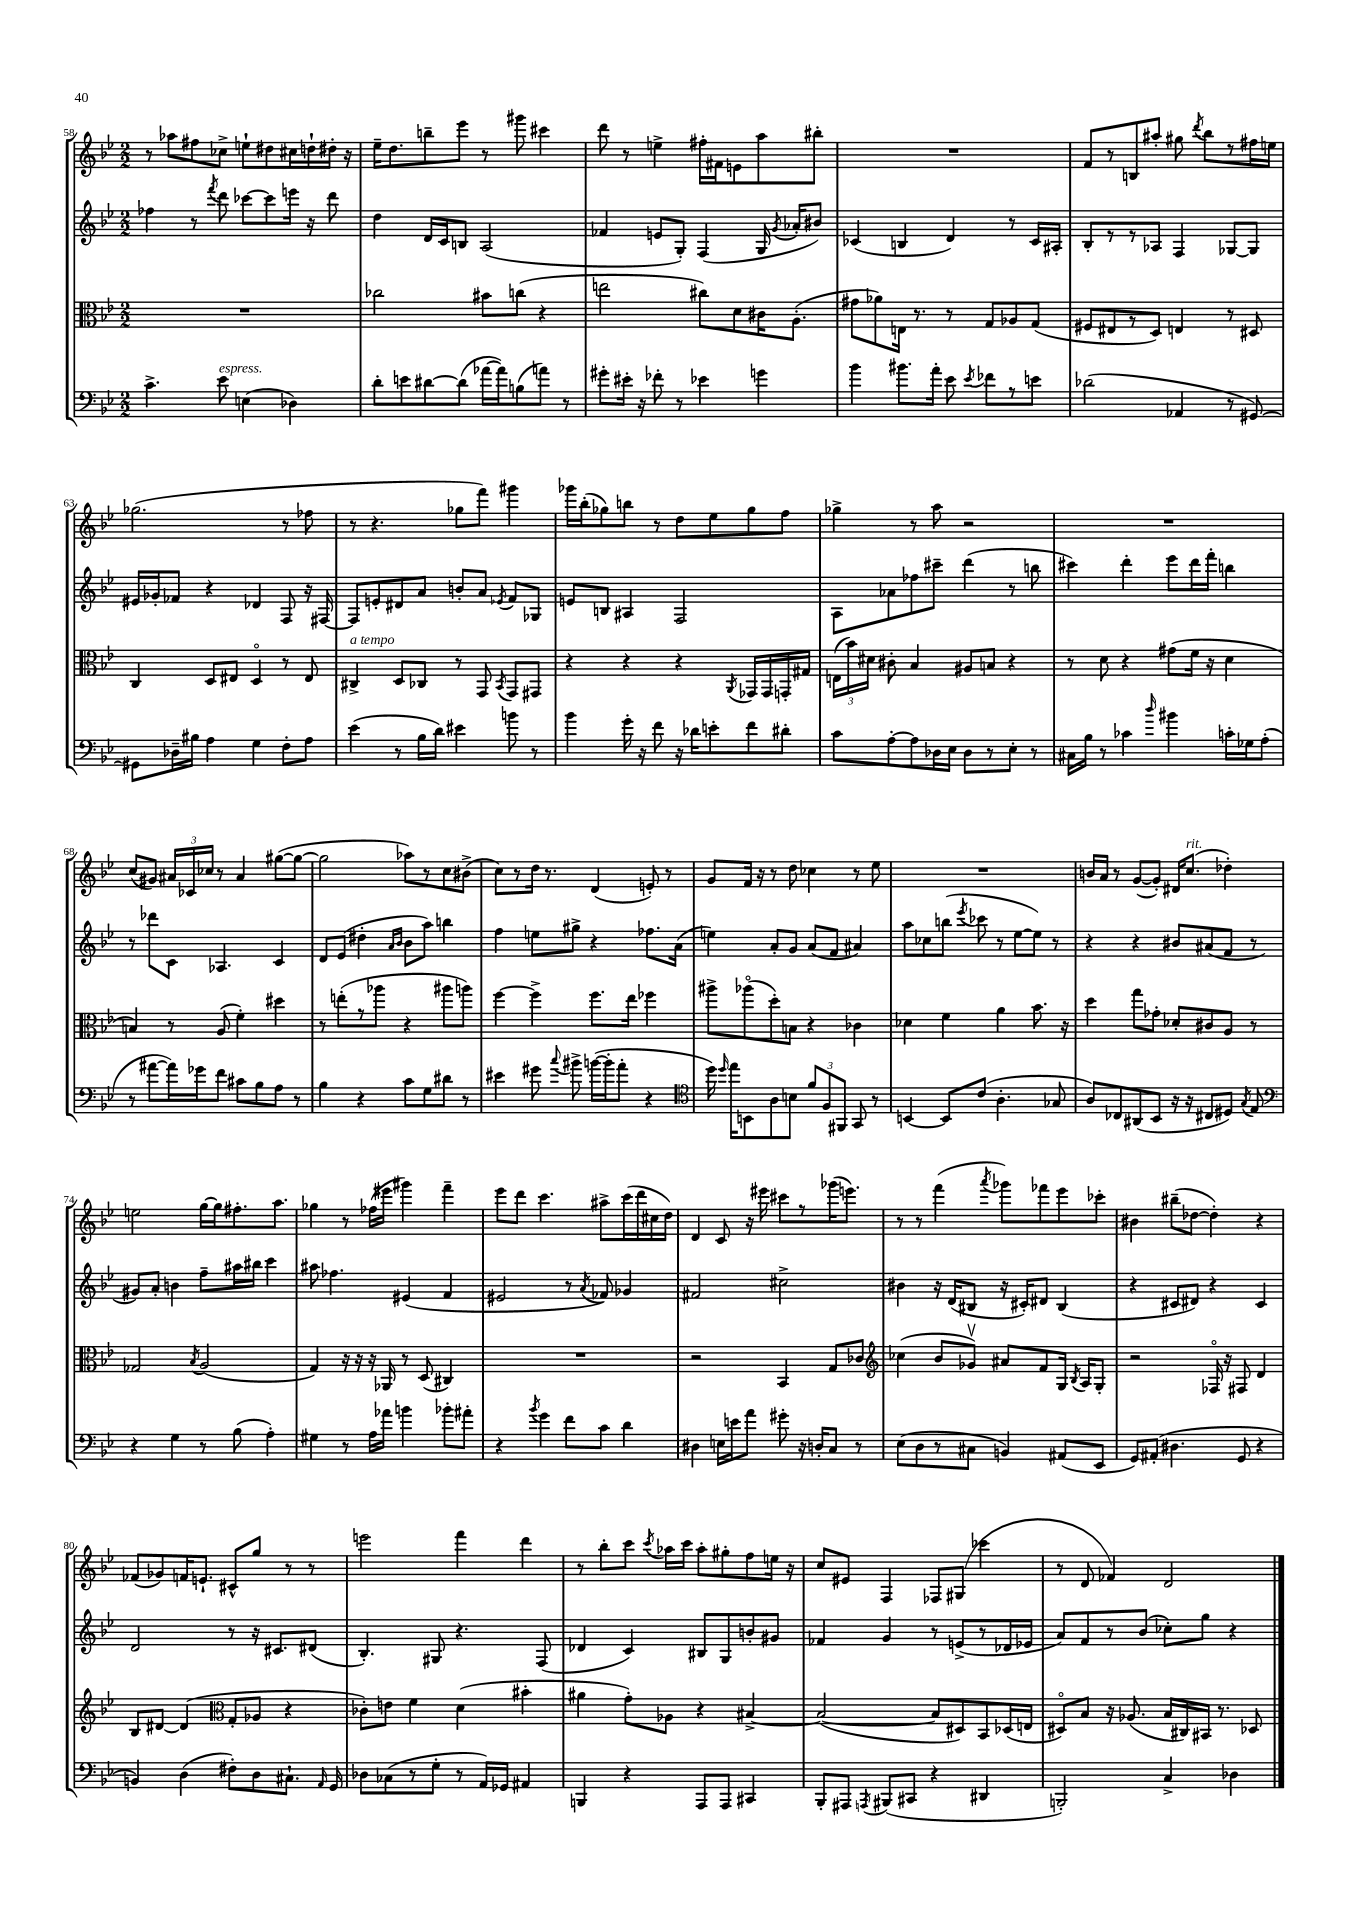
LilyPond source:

<<
\new StaffGroup <<
\new Staff = "s0" {
    \clef treble \key bes \major \numericTimeSignature \time 2/2
    \autoBeamOff r8 aes''8[ fis''8 ces''8]-> e''8[-! dis''8 cis''16 d''16-! dis''16]-. r16 |
    ees''16[-- d''8. b''8-- ees'''8] r8 gis'''8 cis'''4 |
    d'''8 r8 e''4-> fis''16[-. fis'16 e'8 a''8 bis''8]-. |
    R1 |
    f'8[ r8 b8 ais''8]-. gis''8 \acciaccatura { d'''8 } bes''8[ r8 fis''16 e''16] |
    ges''2.( r8 fes''8 |
    r8 r4. ges''8[ f'''8]) gis'''4 |
    ges'''16[ bes''16-.( ges''8) b''8] r8 d''8[ ees''8 ges''8 f''8] |
    ges''4-> r8 a''8 r2 |
    R1 |
    c''8[( gis'8]) \tuplet 3/2 { ais'16[ ces'16 ces''16] } r8 ais'4 gis''8[~( gis''8]~ |
    gis''2 aes''8[) r8 c''8 bis'8]->( |
    c''8[) r8 d''16] r8. d'4( e'8-.) r8 |
    g'8[ f'16] r16 r8 d''8 ces''4 r8 ees''8 |
    R1 |
    b'16[ a'16] r8 g'8[~( g'8]-.) dis'16[ c''8.]^\markup { \italic "rit." }( des''4-.) |
    e''2 g''16[~ g''16 fis''8.-. a''8.] |
    ges''4 r8 fes''16[( eis'''16] gis'''4) f'''4-- |
    ees'''8[ d'''8] c'''4. ais''8[-> c'''16( d'''16 cis''16 d''16]) |
    d'4 c'8 r16 eis'''16 cis'''8[ r8 ges'''16( e'''8.]) |
    r8 r8 f'''4( \acciaccatura { a'''8 } ges'''8[) fes'''8 ees'''8 ces'''8]-. |
    bis'4 bis''8[--( des''8]~ des''4-.) r4 |
    fes'8[( ges'8) f'16 e'8.]-! cis'8[-^ g''8] r8 r8 |
    e'''2 f'''4 d'''4 |
    r8 bes''8[-. c'''8] \acciaccatura { c'''8 } aes''16[ c'''16] aes''8[-. gis''8-. f''8 e''16] r16 |
    c''8[ eis'8] f4 fes8[ gis8]( ces'''4 |
    r8 d'8 fes'4) d'2 \bar "|." |
}
\new Staff = "s1" {
    \clef treble \key bes \major \numericTimeSignature \time 2/2
    \autoBeamOff fes''4 r8 \acciaccatura { f'''8 } d'''8 ces'''8[~ ces'''8 e'''16] r16 d'''8 |
    d''4 d'16[ c'16 b8] a2( |
    fes'4 e'8[ g8]-.) f4( g16 \acciaccatura { g'8 } aes'16[-. bis'8]) |
    ces'4( b4 d'4) r8 ces'16[ ais16]-. |
    bes8[-. r8 r8 aes8] f4 ges8[~ ges8] |
    eis'16[ ges'16-. fes'8] r4 des'4 f8 r16 fis16~ |
    fis8[ e'8-. dis'8 a'8] b'8[-. a'8] \acciaccatura { ees'8 } f'8[ ges8] |
    e'8[ b8] ais4 f2 |
    a8[ aes'8 fes''8 cis'''8]-- d'''4( r8 b''8 |
    cis'''4) d'''4-. ees'''8[ d'''16 f'''16]-. b''4 |
    r8 des'''8[ c'8] aes4. c'4 |
    d'8[ ees'8]( dis''4-. \grace { a'16[ bes'16] } bes'8[ a''8]) b''4 |
    f''4 e''8[ gis''8]-> r4 fes''8.[ a'16]( |
    e''4) a'8[-. g'8] a'8[( f'8] ais'4) |
    a''8[ ces''8 b''8]( \acciaccatura { ees'''8 } ces'''8 r8 ees''8[~ ees''8]) r8 |
    r4 r4 bis'8[ ais'8( f'8] r8 |
    gis'8[) a'8]-. b'4 f''8[-- ais''16 bis''16] c'''4 |
    ais''8 fes''4. eis'4( f'4 |
    eis'2 r8 \acciaccatura { a'8 } fes'8) ges'4 |
    fis'2 cis''2-> |
    bis'4 r16 d'16[( bis8] r16 cis'16[-.) dis'8] bis4( |
    r4 cis'8[ dis'8]) r4 cis'4 |
    d'2 r8 r16 cis'8.[ dis'8]( |
    bes4.-.) gis8 r4. f8( |
    des'4 c'4) bis8[ g8 b'8-. gis'8] |
    fes'4 g'4 r8 e'8[->( r8 des'16 ees'16] |
    a'8[) f'8 r8 bes'8]( ces''8[-.) g''8] r4 \bar "|." |
}
\new Staff = "s2" {
    \clef alto \key bes \major \numericTimeSignature \time 2/2
    \autoBeamOff R1 |
    ces''2 bis'8[ c''8]( r4 |
    e''2 cis''8[) d'8 cis'16 a8.]-.( |
    gis'8[ aes'8) e16] r8. r8 g8[ aes8 g8]( |
    fis8[ eis8 r8 d8]) e4 r8 dis8 |
    c4 d8[ eis8] d4\flageolet r8 eis8 |
    cis4->^\markup { \italic "a tempo" } d8[ ces8] r8 g,8 \acciaccatura { bes,8 } g,8[ gis,8] |
    r4 r4 r4 \acciaccatura { a,8 } ges,16[ ges,16 g,16-. gis16] |
    \tuplet 3/2 { e16[( bes'16) dis'16] } cis'8-. bes4 ais8[ b8] r4 |
    r8 d'8 r4 gis'8[( f'16] r16 d'4 |
    b4) r8 a8( f'4-.) dis''4 |
    r8 e''8[-.( r8 aes''8] r4 ais''8[ a''8]) |
    f''4~ f''4-> f''8.[ ees''16] fes''4 |
    ais''8[-> aes''8\flageolet( d''8-.) b8] r4 ces'4 |
    des'4 f'4 a'4 bes'8. r16 |
    d''4 g''8[ ges'8]-. des'8[-. cis'8 a8] r8 |
    ges2 \acciaccatura { bes8 } a2( |
    g4) r16 r16 r16 aes,16 r8 d8( cis4) |
    R1 |
    r2 bes,4 g8[ ces'8] |
    \clef treble ces''4( bes'8[ ges'8]\upbow) ais'8[ f'8 g16] \acciaccatura { bes8 } a16[ g8]-. |
    r2 fes16\flageolet r16 fis8 d'4 |
    bes8[ dis'8]~ dis'4( \clef alto g8[-. aes8] r4 |
    ces'8[-.) e'8] f'4 d'4( bis'4-. |
    ais'4 g'8[-.) aes8] r4 bis4~-> |
    bis2~( bis8[ dis8) bes,8 des16( e16] |
    dis8[\flageolet) bes8] r16 aes8.( bes16[ cis16) bis,16] r8. des8 \bar "|." |
}
\new Staff = "s3" {
    \clef bass \key bes \major \numericTimeSignature \time 2/2
    \autoBeamOff c'4.-> ees'8^\markup { \italic "espress." } e4( des4) |
    d'8[-. e'8 dis'8~ dis'8]( aes'16[~ aes'16) b8( a'8]) r8 |
    gis'8[-. eis'16]-. r16 fes'8-. r8 ees'4 g'4 |
    bes'4 bis'8.[ a'16]-. ees'8 \acciaccatura { ees'8 } fes'8[ r8 e'8] |
    des'2( aes,4 r8 gis,8~) |
    gis,8[ des16-- bis16] a4 g4 f8[-. a8] |
    ees'4( r8 bes16[ d'16]) eis'4 b'8 r8 |
    bes'4 g'16-. r16 f'8 r16 des'16[ e'8-. f'8 dis'8]-. |
    c'8[ a8~-. a8 des16 ees16] des8[ r8 ees8]-. r8 |
    cis16[ bes16] r8 ces'4 \grace { d''16 } bis'4 c'16[-. ges16 a8]-.( |
    r8 ais'8[~ ais'16) ges'16 f'8] cis'8[ bes8 a8] r8 |
    bes4 r4 c'8[ g8 dis'8] r8 |
    eis'4 gis'8 \appoggiatura { c''8 } bis'8-> b'16[~( b'16-. a'8]-. r4 |
    \clef tenor d''16) \grace { d''16 } ees''16[ b,8 a8 b8] \tuplet 3/2 { f'8[ f8 fis,8] } g,8 r8 |
    b,4~ b,8[ c'8]( a4.-. ges8 |
    a8[) ces8 ais,8( bes,8] r16 r16 cis8[ dis8]) \acciaccatura { g8 } ees8 |
    \clef bass r4 g4 r8 bes8( a4-.) |
    gis4 r8 a16[ aes'16] b'4 bes'8[-. ais'8]-. |
    r4 \acciaccatura { bes'8 } g'4 f'8[ c'8] d'4 |
    dis4 e16[ e'16 a'8] gis'8-. r16 d16[-. c8] r8 |
    ees8[( d8 r8 cis8] b,4) ais,8[( ees,8] |
    g,8[) ais,8]-.( dis4. g,8 r4 |
    b,4) d4( fis8[-.) d8 cis8.]-! \grace { a,16 } g,16 |
    des8[ ces8( r8 g8]-. r8 a,16[) ges,16] ais,4 |
    b,,4 r4 a,,8[ a,,8] cis,4 |
    bes,,8[-. ais,,8] \acciaccatura { a,,8 } bis,,8[( cis,8] r4 dis,4 |
    b,,2-.) c4-> des4 \bar "|." |
}
>>
>>
\layout { \context { \Score currentBarNumber = #58 } }
